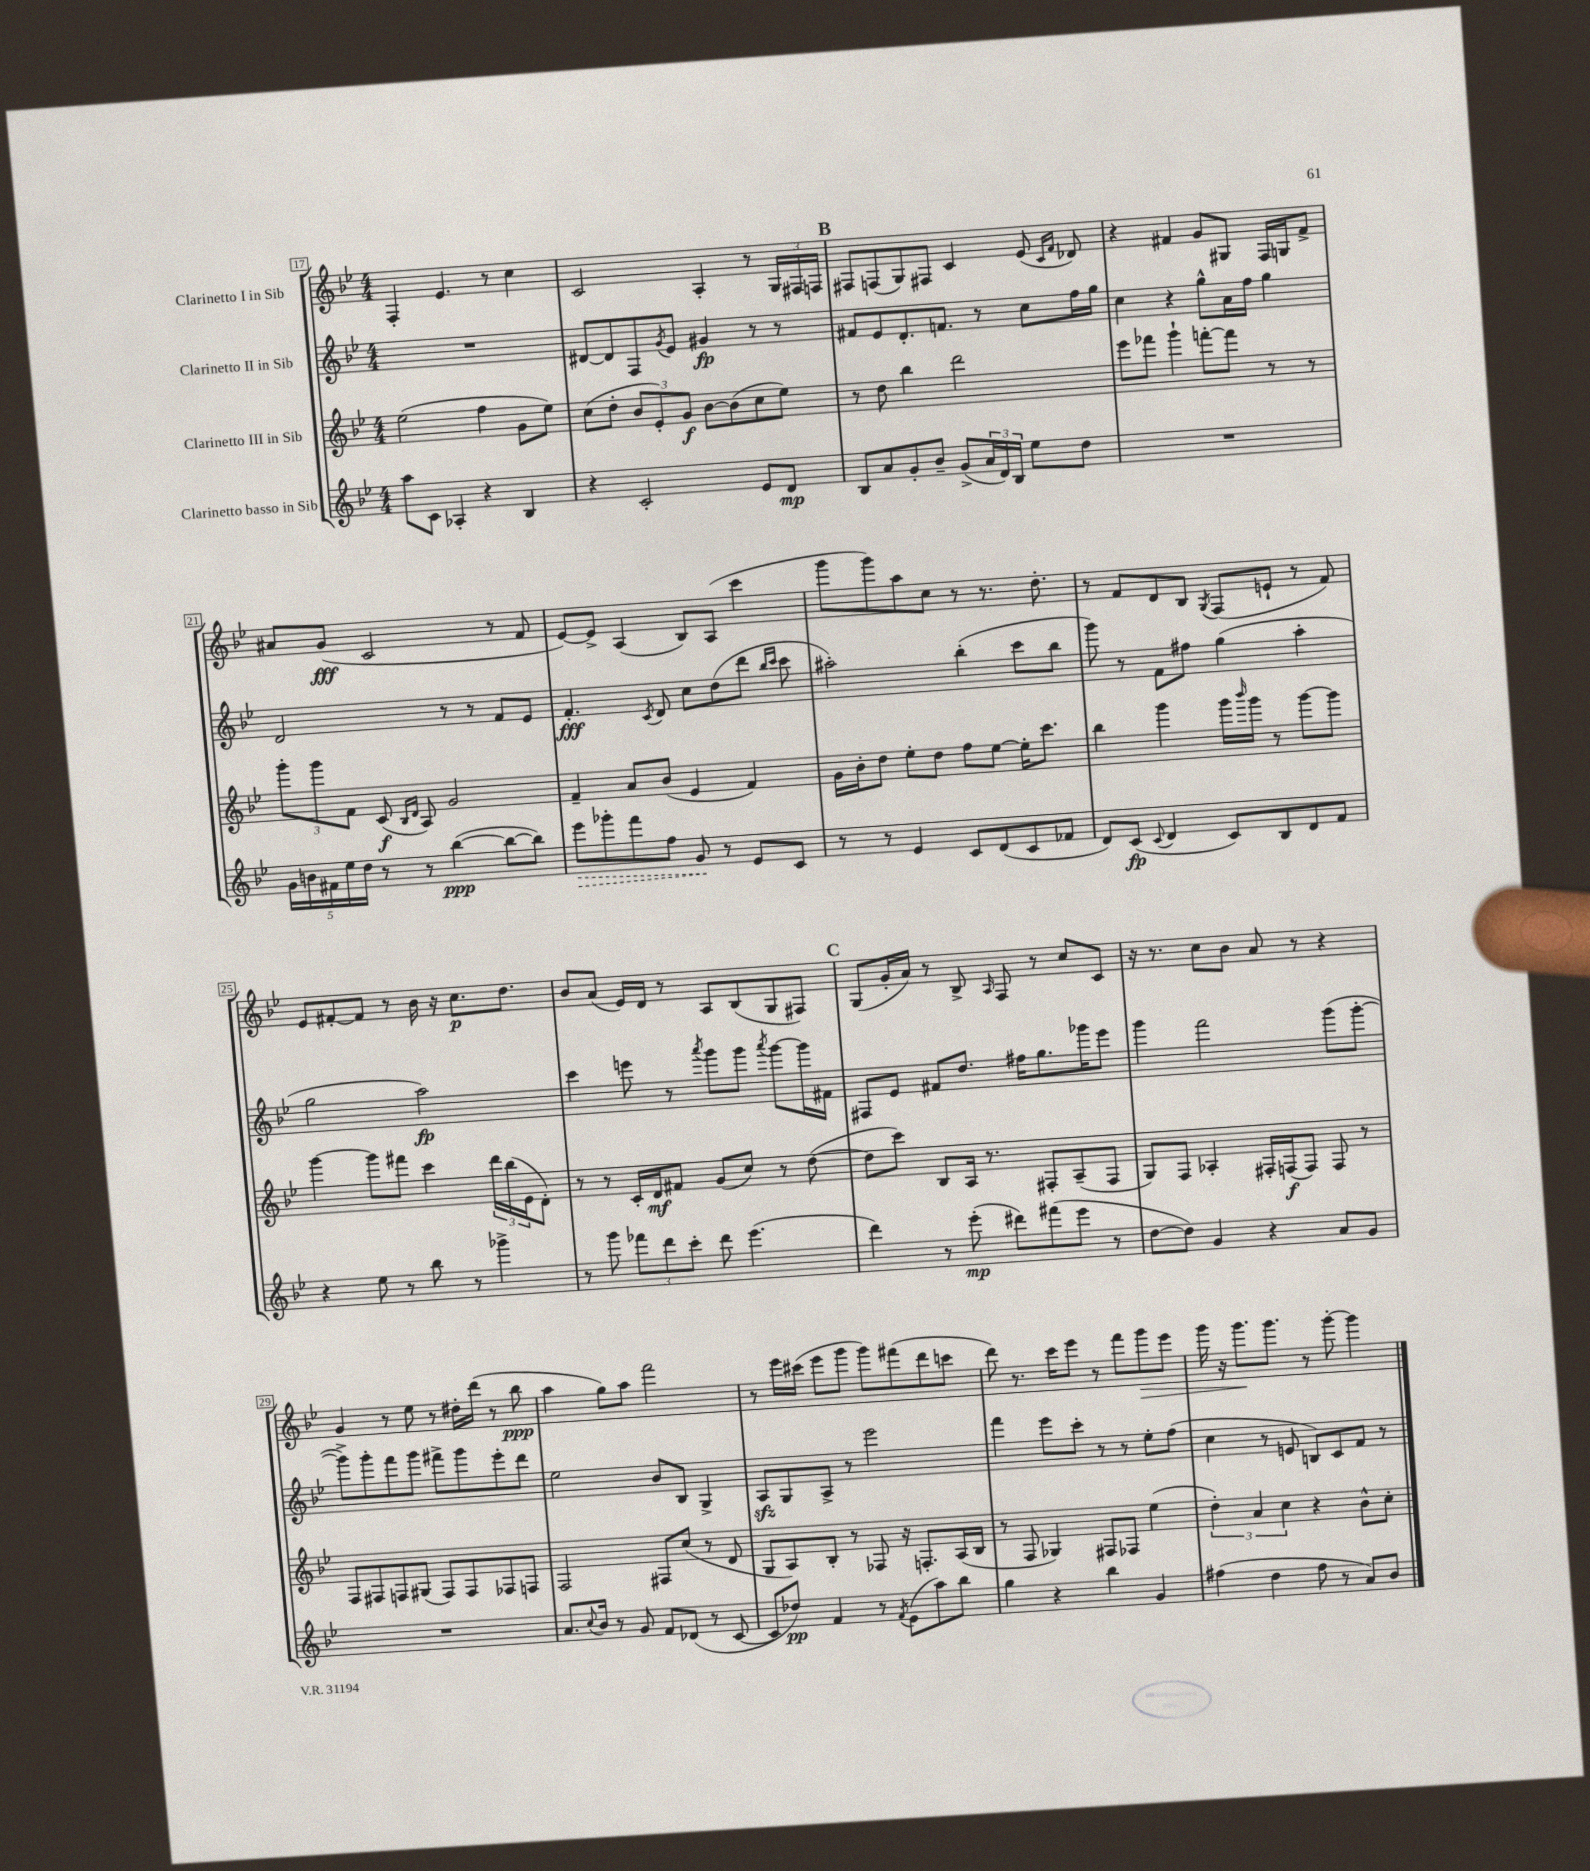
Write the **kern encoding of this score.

**kern	**kern	**kern	**kern
*staff4	*staff3	*staff2	*staff1
*clefG2	*clefG2	*clefG2	*clefG2
*k[b-e-]	*k[b-e-]	*k[b-e-]	*k[b-e-]
*M4/4	*M4/4	*M4/4	*M4/4
8aa	(2ee-	1r	4F'
8c	.	.	.
4A-'	.	.	4.e-
4r	4ff	.	.
.	.	.	8r
4B-	8g	.	4cc
.	8ee-)	.	.
=	=	=	=
4r	(8cc	[8d#	2c
.	8dd'	8d#]	.
2c'	12b-	8F	.
.	12e-')	.	.
.	.	8qg	.
.	.	8e-	.
.	12g	.	.
.	[8b-	4g#	4A'
.	(8b-]	.	.
8e-	8cc	8r	8r
8d	8ee-)	8r	24G
.	.	.	24F#
.	.	.	24F
=	=	=	=
8B-	8r	8f#	8F#
8a	8dd	8e-	(8F
8g'	4bb-	8.d'	8G)
8b-~	.	.	8F#
.	.	8.f	.
(8g^	2ddd	.	4c
24a	.	8r	.
24d)	.	.	.
24B-	.	.	.
8ee-	.	8cc	(8e-
.	.	.	16qqc
.	.	.	16qqf
8dd	.	16ff	8d-)
.	.	16gg	.
=	=	=	=
1r	8eee-	4cc	4r
.	8fff-	.	.
.	4ggg`	4r	4f#
.	[8fff'	8gg^^	8g
.	8fff]	16a	8G#
.	.	16ff	.
.	8r	4gg	16F
.	.	.	16G
.	8r	.	8f#^
=	=	=	=
20g	12ggg'	2d	8a#
20b	.	.	.
.	12ggg	.	.
20f#	.	.	.
.	.	.	(8g
20ee-	.	.	.
.	12f	.	.
20dd	.	.	.
8r	(8c	.	2c
.	16qqB-	.	.
.	16qqd	.	.
8r	8A)	.	.
([4bb-	2g	8r	.
.	.	8r	.
8bb-_	.	8f	8r
8bb-])	.	8e-	8f
=	=	=	=
8eee-	4f~	4.f'	[8e-)
8ggg-'	.	.	8e-^]
8fff	8a	.	(4A
.	.	8qc	.
8ff	(8b-	8d	.
8g	4e-	8cc	8B-)
8r	.	(8dd	(8A
8e-	4f)	8ddd	4ccc
.	.	16qqbb-	.
.	.	16qqccc	.
8c	.	8ccc	.
=	=	=	=
8r	16g	2aa#')	8ggg
.	16b-'	.	.
8r	8dd	.	8ggg)
4e-	8ee-'	.	8aa
.	8dd	.	8cc
8c	8ff	(4bb-'	8r
(8d	[8ee-	.	8.r
8c	16ee-']	8ccc	.
.	8.ccc	.	8.dd'
8f-	.	8bb-	.
=	=	=	=
8d)	4bb-	8ggg)	8r
(8c	.	8r	8f
8qqc	.	.	.
4d	4ggg	8f	8d
.	.	8ff#	8B-
.	.	.	8qG
8c)	16ggg	(4gg	(8F
.	16qqbbb-	.	.
.	16ggg	.	.
8B-	8r	.	8e`
8d	[8ggg	4aa'	8r
8f	8ggg]	.	8f)
=	=	=	=
4r	[4ggg	2gg	8e-
.	.	.	[8f#'
8ee-	8ggg]	.	8f#]
8r	8fff#	.	8r
8bb-	4ccc	2aa)	16b-
.	.	.	16r
8r	.	.	8.cc
4ggg-^	24ddd	.	.
.	(24bb-	.	.
.	.	.	8.dd
.	24e-	.	.
.	8d')	.	.
=	=	=	=
8r	8r	4ccc	8b-
8ggg	8r	.	(8a
12fff-	16c'	8eee	16e-)
.	16d	.	16d
12ddd	.	.	.
.	8f#	8r	8r
12ccc'	.	.	.
.	.	8qaaa	.
8ddd	(8g	8ggg	8A
(4.eee-	8cc)	8ggg	(8B-
.	.	8qaaa	.
.	8r	[8ggg	8G
.	([8dd	16ggg]	8F#)
.	.	16f#	.
=	=	=	=
4ddd)	8dd]	8F#	(8G
.	8ccc)	8e-	16g'
.	.	.	16a)
8r	8B-	8f#	8r
(8eee-'	16A	8.dd	8B-^
.	8.r	.	.
.	.	.	16qqA
8ddd#)	.	.	8F
.	.	16ff#	.
(8fff#	8F#'	8.gg	8r
8eee-	(8A~	.	8cc
.	.	16ggg-	.
8r	8F#	8eee-	8c
=	=	=	=
[8dd	8G)	4ggg	16r
.	.	.	8.r
8dd])	8F	.	.
4g	4A-'	2fff	8cc
.	.	.	8b-
4r	16F#'	.	8a
.	(16F	.	.
.	8F)	.	8r
8a	8F	(8ggg	4r
8g	8r	[8ggg'	.
=	=	=	=
1r	8F	8ggg^])	4g
.	8F#	8ggg'	.
.	8F	8fff	8r
.	(8G#	8ggg	8ee-
.	8F)	8fff#^	8r
.	8F	8ggg	16dd#'
.	.	.	(16ddd
.	8F-	8eee-'	8r
.	8F	8ddd	8bb-
=	=	=	=
8.a	2F	2ee-	4aa
8qqcc	.	.	.
16b-	.	.	.
8r	.	.	8gg)
8g	.	.	8aa
8f	8F#	8b-	2fff
(8d-	(8cc	8B-	.
8r	8r	4G^	.
[8c	8d	.	.
=	=	=	=
8c]	8G	8A	8r
8dd-)	8A)	8G	16eee-
.	.	.	(16ccc#
4f	8B-'	8A^	8eee-
.	8r	8r	8ggg
8r	8F-	2eee-	8ggg)
8qf	.	.	.
(8e-	16r	.	(8fff#
.	8.F'	.	.
8aa)	.	.	8ddd
8bb-	(16A	.	8ccc
.	16B-	.	.
=	=	=	=
4gg	8r	4fff	8ddd)
.	8F	.	8.r
4r	4G-)	8eee-	.
.	.	.	16ccc
.	.	8ccc'	8eee-
4bb-	8F#	8r	8r
.	8F-	8r	8fff
4g	(4ee-	8ee-'	8ggg
.	.	(8ff	8eee-
=	=	=	=
(4ff#	6dd')	4cc	16ggg
.	.	.	16r
.	.	.	8.ggg
.	6a	.	.
4dd	.	8r	.
.	.	.	8.ggg
.	6cc	.	.
.	.	8e	.
8ff#	4r	8B)	8r
8r	.	8c	[8ggg'
8a)	8b-^^	8f	4ggg]
8b-	8cc'	8r	.
==	==	==	==
*-	*-	*-	*-
